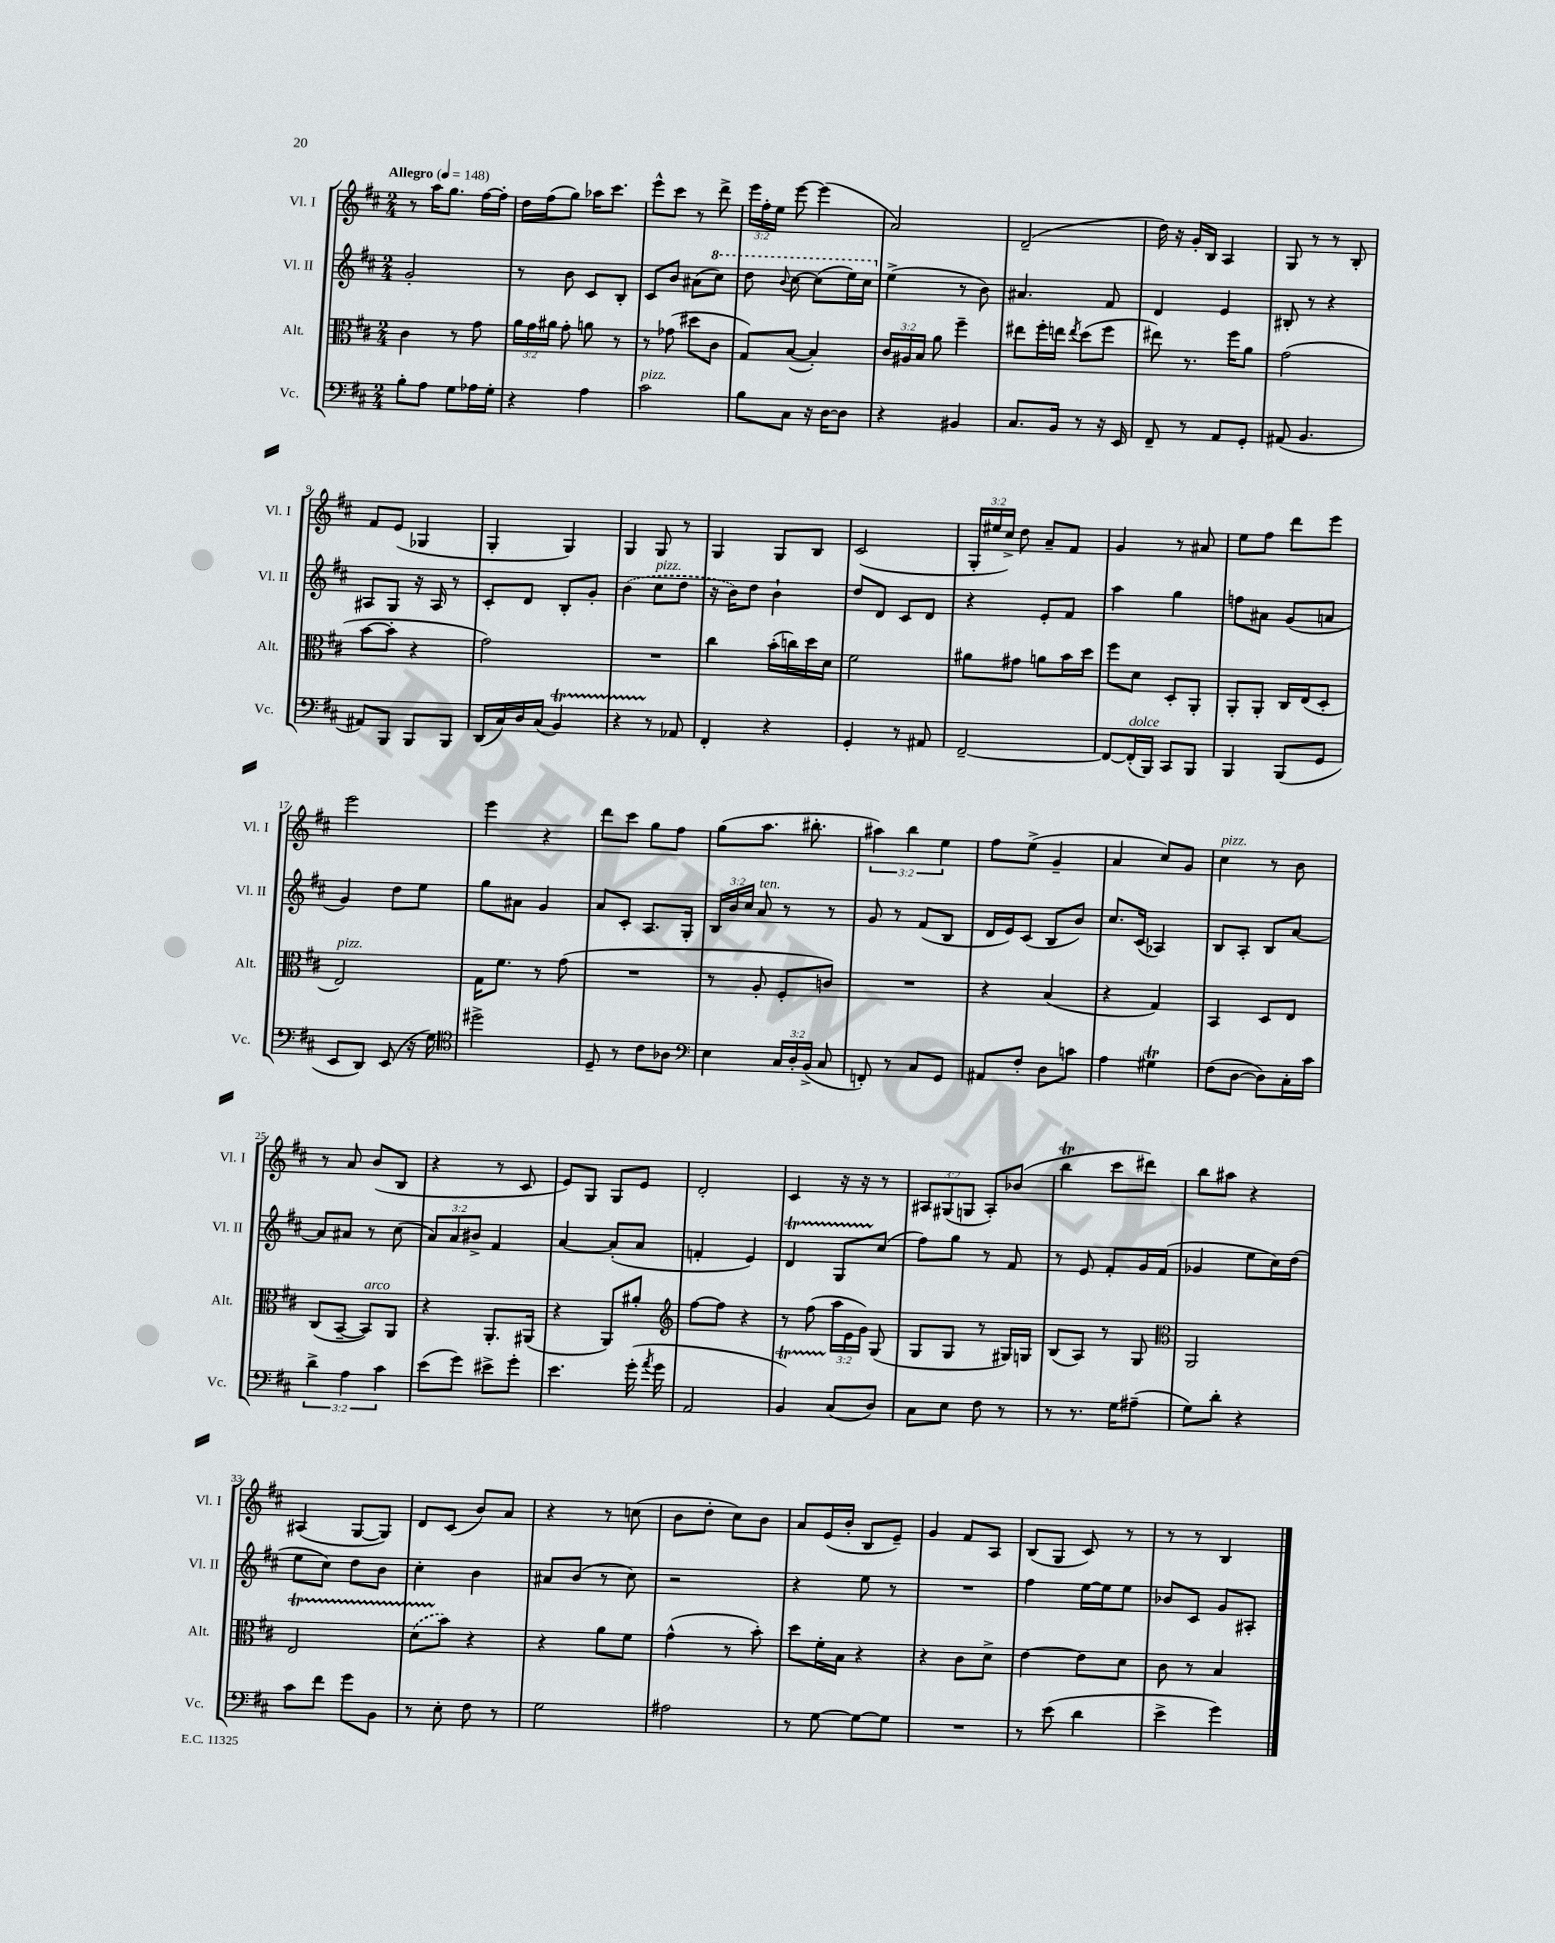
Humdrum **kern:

**kern	**kern	**kern	**kern
*part4	*part3	*part2	*part1
*staff4	*staff3	*staff2	*staff1
*I"Vc.	*I"Alt.	*I"Vl. II	*I"Vl. I
*I'Vc.	*I'Alt.	*I'Vl. II	*I'Vl. I
*clefF4	*clefC3	*clefG2	*clefG2
*k[f#c#]	*k[f#c#]	*k[f#c#]	*k[f#c#]
*M2/4	*M2/4	*M2/4	*M2/4
*MM148	*MM148	*MM148	*MM148
=1	=1	=1	=1
!	!	!	!LO:TX:a:B:t=Allegro
8B'\L	4c#\	2g'/	8r
8A\J	.	.	16aa\KL
.	.	.	8.gg\J
8G\L	8r	.	.
16A-X\L	8g\	.	[16ff#\LL
16G'\JJ	.	.	16ff#'\JJ]
=2	=2	=2	=2
4r	24a\LL	8r	16dd\LL
.	24g\	.	.
.	.	.	(16ff#\J
.	24a#X\JJ	.	.
.	8g'\	8b\	8gg\J)
4A\	8an\	8c#/L	16aa-X\KL
.	.	.	8.ccc#\J
.	8r	8B'/J	.
=3	=3	=3	=3
!LO:TX:a:i:t=pizz.	!	!	!
2c#\	8r	8c#/L	8eee^^\L
.	(8g-X\	8b/J	8ccc#\J
.	8dd#X\L	(8a#X\L	8r
*	*	*8va	*
.	8c#\J	8ccc#\J)	8ddd^\
=4	=4	=4	=4
8B\L	8G/L)	8ddd\	24eee\LL
.	.	.	24ff#'\
.	.	.	24ee\JJ
.	.	8qqbb/	.
8C#\J	([8B/J	[8ccc#\	[8eee\
16r	4B'/])	(8ccc#\L]	(4eee\]
[16D\KL	.	.	.
8D\J]	.	16eee\L)	.
.	.	16ccc#\JJ	.
=5	=5	=5	=5
*	*	*X8va	*
4r	24c#/LL	(4ee^\	2a/)
.	24A#X/	.	.
.	24B/JJ	.	.
.	8a\	.	.
4BB#X/	4ff#~\	8r	.
.	.	8b\)	.
=6	=6	=6	=6
8.C#/L	8ee#X\L	4.a#X/	(2d~/
.	16ff#'\L	.	.
16BB/Jk	16een\JJ	.	.
.	8qee/	.	.
8r	(8dd\L	.	.
16r	8ff#\J	8f#/	.
16EE/	.	.	.
=7	=7	=7	=7
8FF#~/	8ee#X\)	4d/	16dd\)
.	.	.	16r
8r	8.r	.	16g'/LL
.	.	.	16B/JJ
8AA/L	.	4e/	4A/
.	16ff#\KL	.	.
8GG'/J	8a\J	.	.
=8	=8	=8	=8
(8AA#X/	(2g\	8B#X'/	8G/
4.BB/	.	8r	8r
.	.	4r	8r
.	.	.	8B'/
!!LO:LB:g=z
=9	=9	=9	=9
8AA#X/L)	[8b\L	8A#X/L	8f#/L
8BBB/J	8b'\J]	8G/J	(8e/J
8BBB/L	4r	16r	4G-X/
.	.	16A#/	.
8BBB/J	.	8r	.
=10	=10	=10	=10
(16DD/LL	2g\)	8c#'/L	4G'/
16C#/)	.	.	.
16D/	.	8d/J	.
(16C#/JJ	.	.	.
4BBT/)	.	8B'/L	4G/)
.	.	8g'/J	.
=11	=11	=11	=11
4r	2r	(4b\	4G/
!	!	!LO:TX:a:i:t=pizz.	!
8r	.	8cc#\L	8G/
8AA-X/	.	8dd\J	8r
=12	=12	=12	=12
4FF#'/	4cc#\	16r	4G/
.	.	16b\KL)	.
.	.	8dd\J	.
4r	(16b'\LL	4b`\	8G/L
.	16ccn\)	.	.
.	16dd\	.	8B/J
.	16d\JJ	.	.
=13	=13	=13	=13
4GG'/	2f#\	8dd/L	(2c#/
.	.	8d/J	.
8r	.	8c#/L	.
8AA#X/	.	8d/J	.
=14	=14	=14	=14
[2FF#~/	8a#X\L	4r	24G'/LL
.	.	.	24ee#X/
.	.	.	24cc#^/JJ)
.	8g#X\J	.	8dd\
.	8an\L	8e'/L	8a~/L
.	16b\L	8f#/J	8f#/J
.	16dd\JJ	.	.
=15	=15	=15	=15
8FF#/L_	8ff#\L	4aa\	4g/
!LO:TX:a:i:t=dolce	!	!	!
(16FF#'/L]	8d\J	.	.
16BBB/JJ)	.	.	.
8CC#/L	8D'/L	4gg\	8r
8BBB/J	8AA'/J	.	8a#X/
=16	=16	=16	=16
4BBB/	8AA'/L	8ffn\L	8ee\L
.	8AA'/J	8a#X\J	8ff#\J
(8BBB/L	16C#/LL	(8g/L	8ddd\L
.	(16E/J	.	.
8GG/J	8D'/J	8an/J	8eee\J
!!LO:LB:g=z
=17	=17	=17	=17
!	!LO:TX:a:i:t=pizz.	!	!
8EE/L	2E/)	4g/)	2eee\
8DD/J)	.	.	.
(8EE/	.	8dd\L	.
16r	.	8ee\J	.
16G\)	.	.	.
=18	=18	=18	=18
*clefC4	*	*	*
2dd#X^\	16G\KL	8gg\L	4eee\
.	8.f#\J	.	.
.	.	8a#X\J	.
.	8r	4g/	4r
.	(8g\	.	.
=19	=19	=19	=19
8D~/	2r	8a/L	8ddd\L
8r	.	8c#'/J	8ccc#\J
8c#\L	.	8.A/L	8gg\L
8A-X\J	.	.	8ff#\J
.	.	16G'/Jk	.
=20	=20	=20	=20
*clefF4	*	*	*
4E\	8r	24B/LL	(8gg\L
.	.	24b/	.
.	.	24cc#/JJ	.
!	!	!LO:TX:a:i:t=ten.	!
.	8A'/	8a/	8.aa\J
24C#/LL	8F#'/L	8r	.
24D'/	.	.	.
.	.	.	8.bb#X'\
(24BB^/JJ	.	.	.
8C#/	8cn/J)	8r	.
=21	=21	=21	=21
8FFn'/)	2r	8g/	6aa#X\)
8r	.	8r	.
.	.	.	6bb\
8C#/L	.	(8f#/L	.
.	.	.	6ee\
8GG/J	.	8B/J	.
=22	=22	=22	=22
8AA#X/L	4r	16d/LL	8ff#\L
.	.	16e/J)	.
8F#'/J	.	(8c#/J	(8ee^\J
8D\L	(4B/	8B/L	4g~/
8cn\J	.	8b/J)	.
=23	=23	=23	=23
4A\	4r	8.cc#/L	4a/
.	.	(16c#/Jk	.
4G#Xt\	4G/)	4A-X/)	8cc#/L)
.	.	.	8g/J
=24	=24	=24	=24
!	!	!	!LO:TX:a:i:t=pizz.
(8F#\L	4BB/	8B/L	4cc#\
[8D\J	.	8A'/J	.
8D\L])	8D/L	8B/L	8r
16C#'\L	8E/J	[8a/J	8b\
16c#\JJ	.	.	.
!!LO:LB:g=z
=25	=25	=25	=25
6d^\	(8C#/L	8a/L]	8r
.	[8BB~/J	8a#X/J	8a/
6A\	.	.	.
!	!LO:TX:a:i:t=arco	!	!
.	8BB/L])	8r	(8b/L
6c#\	.	.	.
.	8AA/J	(8cc#\	8B/J
=26	=26	=26	=26
(8e\L	4r	12a/L)	4r
.	.	12a/	.
8g\J)	.	.	.
.	.	12b#X^/J	.
8e#X^\L	8.AA'/L	4f#/	8r
8g'\J	.	.	8c#/
.	(16AA#X/Jk	.	.
=27	=27	=27	=27
4.e\	4r	[4a/	8e/L)
.	.	.	8G/J
.	8AA/L)	(8a'/L]	8G/L
(16g'\	8a#X'/J	8a/J	8e/J
8qa/	.	.	.
16g\	.	.	.
=28	=28	=28	=28
*	*clefG2	*	*
2AA/	[8ff#\L	4fn'/	2d'/
.	8ff#\J]	.	.
.	4r	4e/)	.
=29	=29	=29	=29
4BBT/)	8r	4dT/	4c#/
.	(8ff#\	.	.
(8C#/L	24aa\LL	8GTTT/L	16r
.	24e\	.	.
.	.	.	16r
.	24g\JJ)	.	.
8D/J)	(8G/	(8cc#/J	8r
=30	=30	=30	=30
8C#\L	8G/L	8ff#\L)	12A#X/L
.	.	.	(12G#X/
8E\J	8G/J	8gg\J	.
.	.	.	12Gn/J
8F#\	8r	8r	8A#'/L)
8r	16G#X/LL)	8f#/	(8b-X/J
.	16Gn/JJ	.	.
=31	=31	=31	=31
8r	(8B/L	8r	4bbT\
8.r	8A/J)	8e/	.
.	8r	8f#'/L	8ccc#\L
16G\KL	.	.	.
(8A#X~\J	8G/	16g/L	8ddd#X\J)
.	.	(16f#/JJ	.
=32	=32	=32	=32
*	*clefC3	*	*
8G\L)	2AA/	4g-X/	8bb\L
8d'\J	.	.	8aa#X\J
4r	.	8ee\L	4r
.	.	16cc#\L)	.
.	.	(16dd\JJ	.
!!LO:LB:g=z
=33	=33	=33	=33
8c#\L	2ET/	8ee\L	(4A#X/
8f#\J	.	8cc#\J)	.
8g\L	.	8dd\L	[8G/L
8BB\J	.	8b\J	8G/J])
=34	=34	=34	=34
8r	(8dTTT\L	4cc#'\	8d/L
8E'\	8b\J)	.	(8c#/J
8F#\	4r	4b\	8b/L)
8r	.	.	8a/J
=35	=35	=35	=35
2G\	4r	8a#X/L	4r
.	.	(8b/J	.
.	8a\L	8r	8r
.	8f#\J	8cc#\)	(8ccn\
=36	=36	=36	=36
2A#X\	(4g^^\	2r	8b\L
.	.	.	8dd'\J
.	8r	.	8cc#\L)
.	8b'\)	.	8b\J
=37	=37	=37	=37
8r	8dd\L	4r	8a/L
[8G\	16f#'\L	.	(16e/L
.	16B\JJ	.	16b'/JJ
8G\L_	4r	8ee\	8B/L
8G\J]	.	8r	8e~/J)
=38	=38	=38	=38
2r	4r	2r	4g/
.	8c#\L	.	8f#/L
.	8d^\J	.	8A/J
=39	=39	=39	=39
8r	[4e\	4ff#\	(8B/L
(8e\	.	.	8G/J
4d\	8e\L]	[16ee\LL	8c#/)
.	.	16ee\J]	.
.	8d\J	8ee\J	8r
=40	=40	=40	=40
4e^\	8c#\	8b-X/L	8r
.	8r	8c#/J	8r
4g\)	4B/	8g/L	4B/
.	.	8A#X'/J	.
==	==	==	==
*-	*-	*-	*-
